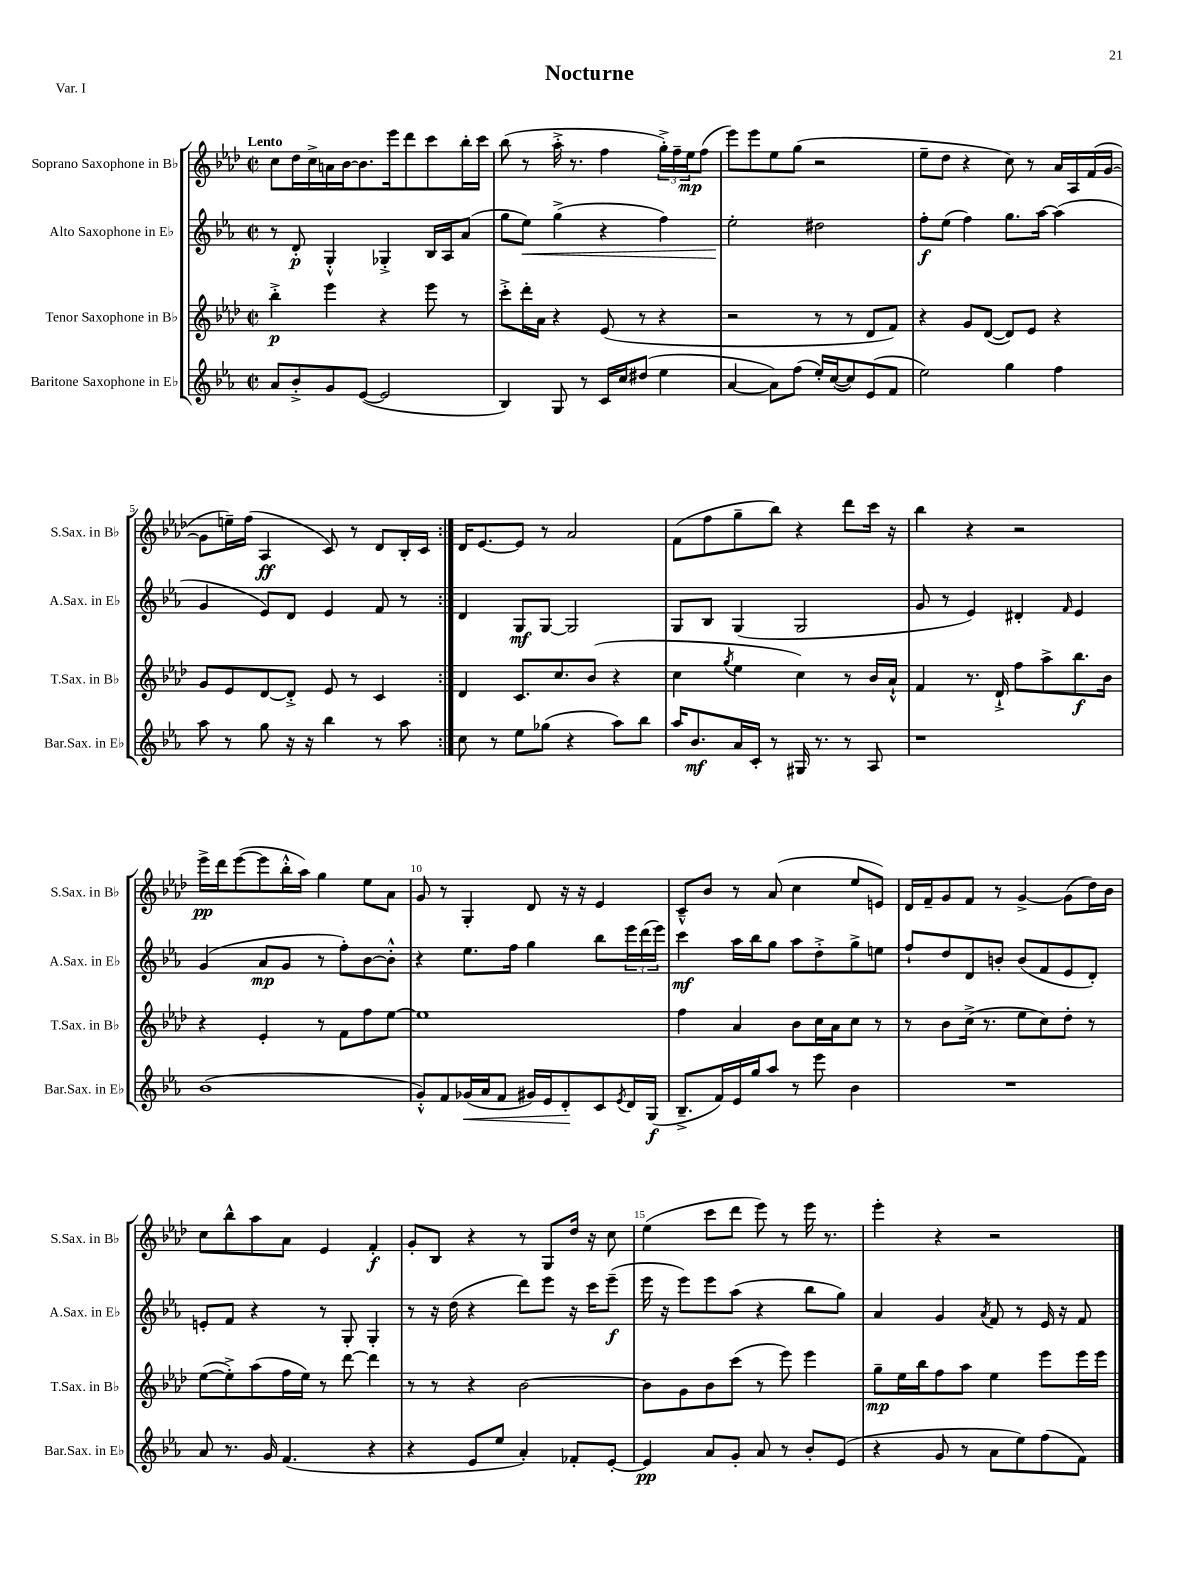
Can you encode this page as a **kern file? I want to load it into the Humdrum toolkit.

**kern	**dynam	**kern	**dynam	**kern	**dynam	**kern	**dynam
*part4	*part4	*part3	*part3	*part2	*part2	*part1	*part1
*staff4	*staff4	*staff3	*staff3	*staff2	*staff2	*staff1	*staff1
*I"Baritone Saxophone in E♭	*	*I"Tenor Saxophone in B♭	*	*I"Alto Saxophone in E♭	*	*I"Soprano Saxophone in B♭	*
*I'Bar.Sax. in E♭	*	*I'T.Sax. in B♭	*	*I'A.Sax. in E♭	*	*I'S.Sax. in B♭	*
*clefG2	*	*clefG2	*	*clefG2	*	*clefG2	*
*k[b-e-a-]	*	*k[b-e-a-d-]	*	*k[b-e-a-]	*	*k[b-e-a-d-]	*
*M2/2	*	*M2/2	*	*M2/2	*	*M2/2	*
*met(c|)	*	*met(c|)	*	*met(c|)	*	*met(c|)	*
=1	=1	=1	=1	=1	=1	=1	=1
!	!	!	!	!	!	!LO:TX:a:B:t=Lento	!
8a-/L	.	4bb-'^\	p	8r	.	8cc\L	.
8b-'^/	.	.	.	8d'/	p	16dd-\L	.
.	.	.	.	.	.	16cc^\	.
8g/	.	4eee-\	.	4G'^^/	.	16an\	.
.	.	.	.	.	.	[16b-\J	.
([8e-/J	.	.	.	.	.	8.b-\]	.
2e-/]	.	4r	.	4G-X'^/	.	.	.
.	.	.	.	.	.	16eee-\k	.
.	.	.	.	.	.	8ddd-\	.
.	.	8eee-\	.	16B-/LL	.	8ccc\	.
.	.	.	.	16A-/J	.	.	.
.	.	8r	.	(8a-/J	.	16bb-'\L	.
.	.	.	.	.	.	16ccc\JJ	.
=2	=2	=2	=2	=2	=2	=2	=2
4B-/)	.	8ccc'^\L	.	8gg\L	.	(8bb-\	.
!	!	!	!	!	!LO:HP:b	!	!
.	.	16ddd-'\L	.	8ee-\J)	<	8r	.
.	.	16a-\JJ	.	.	.	.	.
8G/	.	4r	.	(4gg^\	.	16aa-'^\	.
.	.	.	.	.	.	8.r	.
8r	.	.	.	.	.	.	.
16c/LL	.	(8e-/	.	4r	.	4ff\	.
16cc/J	.	.	.	.	.	.	.
(8dd#X/J	.	8r	.	.	.	.	.
4ee-\	.	4r	.	4ff\)	.	24gg'^\LL)	.
.	.	.	.	.	.	24ff~\	.
.	.	.	.	.	.	24ee-\J	mp
.	.	.	.	.	.	(8ff\J	.
=3	=3	=3	=3	=3	=3	=3	=3
[4a-/	.	2r	.	2ee-'\	.	8eee-\L)	.
.	.	.	.	.	.	8eee-\	.
8a-\L])	.	.	.	.	.	8ee-\	.
(8ff\J	.	.	.	.	.	(8gg\J	.
16ee-'/LL)	.	8r	.	2dd#X\	[	2r	.
([16cc/J	.	.	.	.	.	.	.
8cc/])	.	8r	.	.	.	.	.
(8e-/	.	8d-/L	.	.	.	.	.
8f/J	.	8f/J)	.	.	.	.	.
=4	=4	=4	=4	=4	=4	=4	=4
2ee-\)	.	4r	.	8ff'\L	f	8ee-~\L	.
.	.	.	.	(8ee-\J	.	8dd-\J	.
.	.	8g/L	.	4ff\)	.	4r	.
.	.	([8d-/J	.	.	.	.	.
4gg\	.	8d-/L])	.	8.gg\L	.	8cc\)	.
.	.	8e-/J	.	.	.	8r	.
.	.	.	.	[16aa-\Jk	.	.	.
4ff\	.	4r	.	(4aa-\]	.	16a-/LL	.
.	.	.	.	.	.	16A-/	.
.	.	.	.	.	.	(16f/	.
.	.	.	.	.	.	[16g/JJ	.
!!LO:LB:g=z
=5	=5	=5	=5	=5	=5	=5	=5
8aa-\	.	8g/L	.	4g/	.	8g\L]	.
8r	.	8e-/	.	.	.	16een~\L)	.
.	.	.	.	.	.	(16ff\JJ	.
8gg\	.	[8d-/	.	8e-/L)	.	4A-/	ff
16r	.	8d-'^/J]	.	8d/J	.	.	.
16r	.	.	.	.	.	.	.
4bb-\	.	8e-/	.	4e-/	.	8c/)	.
.	.	8r	.	.	.	8r	.
8r	.	4c/	.	8f/	.	8d-/L	.
8aa-\	.	.	.	8r	.	16B-'/L	.
.	.	.	.	.	.	16c/JJ	.
=6:|!	=6:|!	=6:|!	=6:|!	=6:|!	=6:|!	=6:|!	=6:|!
8cc\	.	4d-/	.	4d/	.	16d-/KL	.
.	.	.	.	.	.	[8.e-/	.
8r	.	.	.	.	.	.	.
8ee-\L	.	8.c/L	.	8G/L	mf	8e-/J]	.
(8gg-X\J	.	.	.	[8G/J	.	8r	.
.	.	8.cc/	.	.	.	.	.
4r	.	.	.	2G/]	.	2a-/	.
.	.	(8b-/J	.	.	.	.	.
8aa-\L)	.	4r	.	.	.	.	.
8bb-\J	.	.	.	.	.	.	.
=7	=7	=7	=7	=7	=7	=7	=7
16aa-/KL	.	4cc\	.	8G/L	.	(8f\L	.
8.b-/	mf	.	.	.	.	.	.
.	.	.	.	8B-/J	.	8ff\	.
.	.	8qgg/	.	.	.	.	.
16a-/L	.	4ee-\	.	(4G/	.	8gg~\	.
16c'/JJ	.	.	.	.	.	.	.
8r	.	.	.	.	.	8bb-\J)	.
16G#X/	.	4cc\)	.	2G/	.	4r	.
8.r	.	.	.	.	.	.	.
8r	.	8r	.	.	.	8ddd-\L	.
8A-/	.	16b-/LL	.	.	.	16ccc\Jk	.
.	.	16a-`^^/JJ	.	.	.	16r	.
=8	=8	=8	=8	=8	=8	=8	=8
1r	.	4f/	.	8g/	.	4bb-\	.
.	.	.	.	8r	.	.	.
.	.	8.r	.	4e-/)	.	4r	.
.	.	16d-`^/	.	.	.	.	.
.	.	8ff\L	.	4d#X'/	.	2r	.
.	.	8aa-^\	.	.	.	.	.
.	.	.	.	16qqf/	.	.	.
.	.	8.bb-\	f	4e-/	.	.	.
.	.	16b-\Jk	.	.	.	.	.
!!LO:LB:g=z
=9	=9	=9	=9	=9	=9	=9	=9
(1b-	.	4r	.	(4g/	.	16eee-^\LL	pp
.	.	.	.	.	.	16ddd-\J	.
.	.	.	.	.	.	([8eee-\	.
.	.	4e-'/	.	8a-/L	mp	8eee-\]	.
.	.	.	.	8g/J	.	16bb-'^^\L	.
.	.	.	.	.	.	16aa-\JJ)	.
.	.	8r	.	8r	.	4gg\	.
.	.	8f\L	.	8ff'\L)	.	.	.
.	.	8ff\	.	[8b-\	.	8ee-\L	.
.	.	[8ee-\J	.	8b-'^^\J]	.	8a-\J	.
=10	=10	=10	=10	=10	=10	=10	=10
8g'^^/L)	.	1ee-]	.	4r	.	8g/	.
8f/	.	.	.	.	.	8r	.
!	!LO:HP:b	!	!	!	!	!	!
(16g-X/L	<	.	.	8.ee-\L	.	4G'/	.
16a-/J	.	.	.	.	.	.	.
8f/J	.	.	.	.	.	.	.
.	.	.	.	16ff\Jk	.	.	.
16g#X/LL)	.	.	.	4gg\	.	8d-/	.
16e-/J	.	.	.	.	.	.	.
8d'/	.	.	.	.	.	16r	.
.	.	.	.	.	.	16r	.
8c/	[	.	.	8bb-\L	.	4e-/	.
8qe-/	.	.	.	.	.	.	.
16d/L	.	.	.	24eee-\L	.	.	.
.	.	.	.	(24ddd\	.	.	.
(16G/JJ	f	.	.	.	.	.	.
.	.	.	.	24eee-\JJ)	.	.	.
=11	=11	=11	=11	=11	=11	=11	=11
8.B-~^/L	.	4ff\	.	4ccc\	mf	8c~^^/L	.
.	.	.	.	.	.	8b-/J	.
16f/L)	.	.	.	.	.	.	.
16e-/	.	4a-/	.	16aa-\LL	.	8r	.
16gg/J	.	.	.	16bb-\J	.	.	.
8aa-/J	.	.	.	8gg\J	.	(8a-/	.
8r	.	8b-\L	.	8aa-\L	.	4cc\	.
8eee-\	.	16cc\L	.	8dd'^\	.	.	.
.	.	16a-\J	.	.	.	.	.
4b-\	.	8cc\J	.	8gg^\	.	8ee-/L	.
.	.	8r	.	8een\J	.	8en/J)	.
=12	=12	=12	=12	=12	=12	=12	=12
1r	.	8r	.	8ff`/L	.	16d-/LL	.
.	.	.	.	.	.	16f~/J	.
.	.	8b-\L	.	8dd/	.	8g/	.
.	.	(16cc^\Jk	.	8d/	.	8f/J	.
.	.	8.r	.	.	.	.	.
.	.	.	.	8bn'/J	.	8r	.
.	.	8ee-\L	.	(8b/L	.	[4g^/	.
.	.	8cc\)	.	8f/	.	.	.
.	.	8dd-'\J	.	8e-/	.	(8g\L]	.
.	.	8r	.	8d'/J)	.	16dd-\L)	.
.	.	.	.	.	.	16b-\JJ	.
!!LO:LB:g=z
=13	=13	=13	=13	=13	=13	=13	=13
8a-/	.	([8ee-\L	.	8en'/L	.	8cc\L	.
8.r	.	8ee-'^\])	.	8f/J	.	8bb-^^\	.
.	.	(8aa-\	.	4r	.	8aa-\	.
16g/	.	.	.	.	.	.	.
(4.f/	.	16ff\L	.	.	.	8a-\J	.
.	.	16ee-\JJ)	.	.	.	.	.
.	.	8r	.	8r	.	4e-/	.
.	.	[8ddd-\	.	8G'/	.	.	.
4r	.	4ddd-\]	.	4G'/	.	4f'/	f
=14	=14	=14	=14	=14	=14	=14	=14
4r	.	8r	.	8r	.	8g'/L	.
.	.	8r	.	16r	.	8B-/J	.
.	.	.	.	(16dd\	.	.	.
8e-/L	.	4r	.	4r	.	4r	.
8ee-/J	.	.	.	.	.	.	.
4a-'/)	.	[2b-\	.	8ddd\L)	.	8r	.
.	.	.	.	8eee-\J	.	8G/L	.
8f-X'/L	.	.	.	16r	.	16dd-/Jk	.
.	.	.	.	16ccc\KL	.	16r	.
[8e-'/J	.	.	.	(8eee-~\J	f	8cc\	.
=15	=15	=15	=15	=15	=15	=15	=15
4e-/]	pp	8b-\L]	.	16eee-\	.	(4ee-\	.
.	.	.	.	16r	.	.	.
.	.	8g\	.	8eee-\L)	.	.	.
8a-/L	.	8b-\	.	8eee-\	.	8ccc\L	.
8g'/J	.	(8ccc\J	.	(8aa-\J	.	8ddd-\J	.
8a-/	.	8r	.	4r	.	8eee-\)	.
8r	.	8eee-\)	.	.	.	8r	.
8b-'/L	.	4eee-\	.	8bb-\L	.	16eee-\	.
.	.	.	.	.	.	8.r	.
(8e-/J	.	.	.	8gg\J)	.	.	.
=16	=16	=16	=16	=16	=16	=16	=16
4r	.	8gg~\L	mp	4a-/	.	4eee-'\	.
.	.	16ee-\L	.	.	.	.	.
.	.	16bb-\J	.	.	.	.	.
8g/	.	8ff\	.	4g/	.	4r	.
8r	.	8aa-\J	.	.	.	.	.
.	.	.	.	8qa-/	.	.	.
8a-\L	.	4ee-\	.	8f/	.	2r	.
8ee-\)	.	.	.	8r	.	.	.
(8ff\	.	8eee-\L	.	16e-/	.	.	.
.	.	.	.	16r	.	.	.
8f\J)	.	16eee-\L	.	8f/	.	.	.
.	.	16eee-\JJ	.	.	.	.	.
==	==	==	==	==	==	==	==
*-	*-	*-	*-	*-	*-	*-	*-
